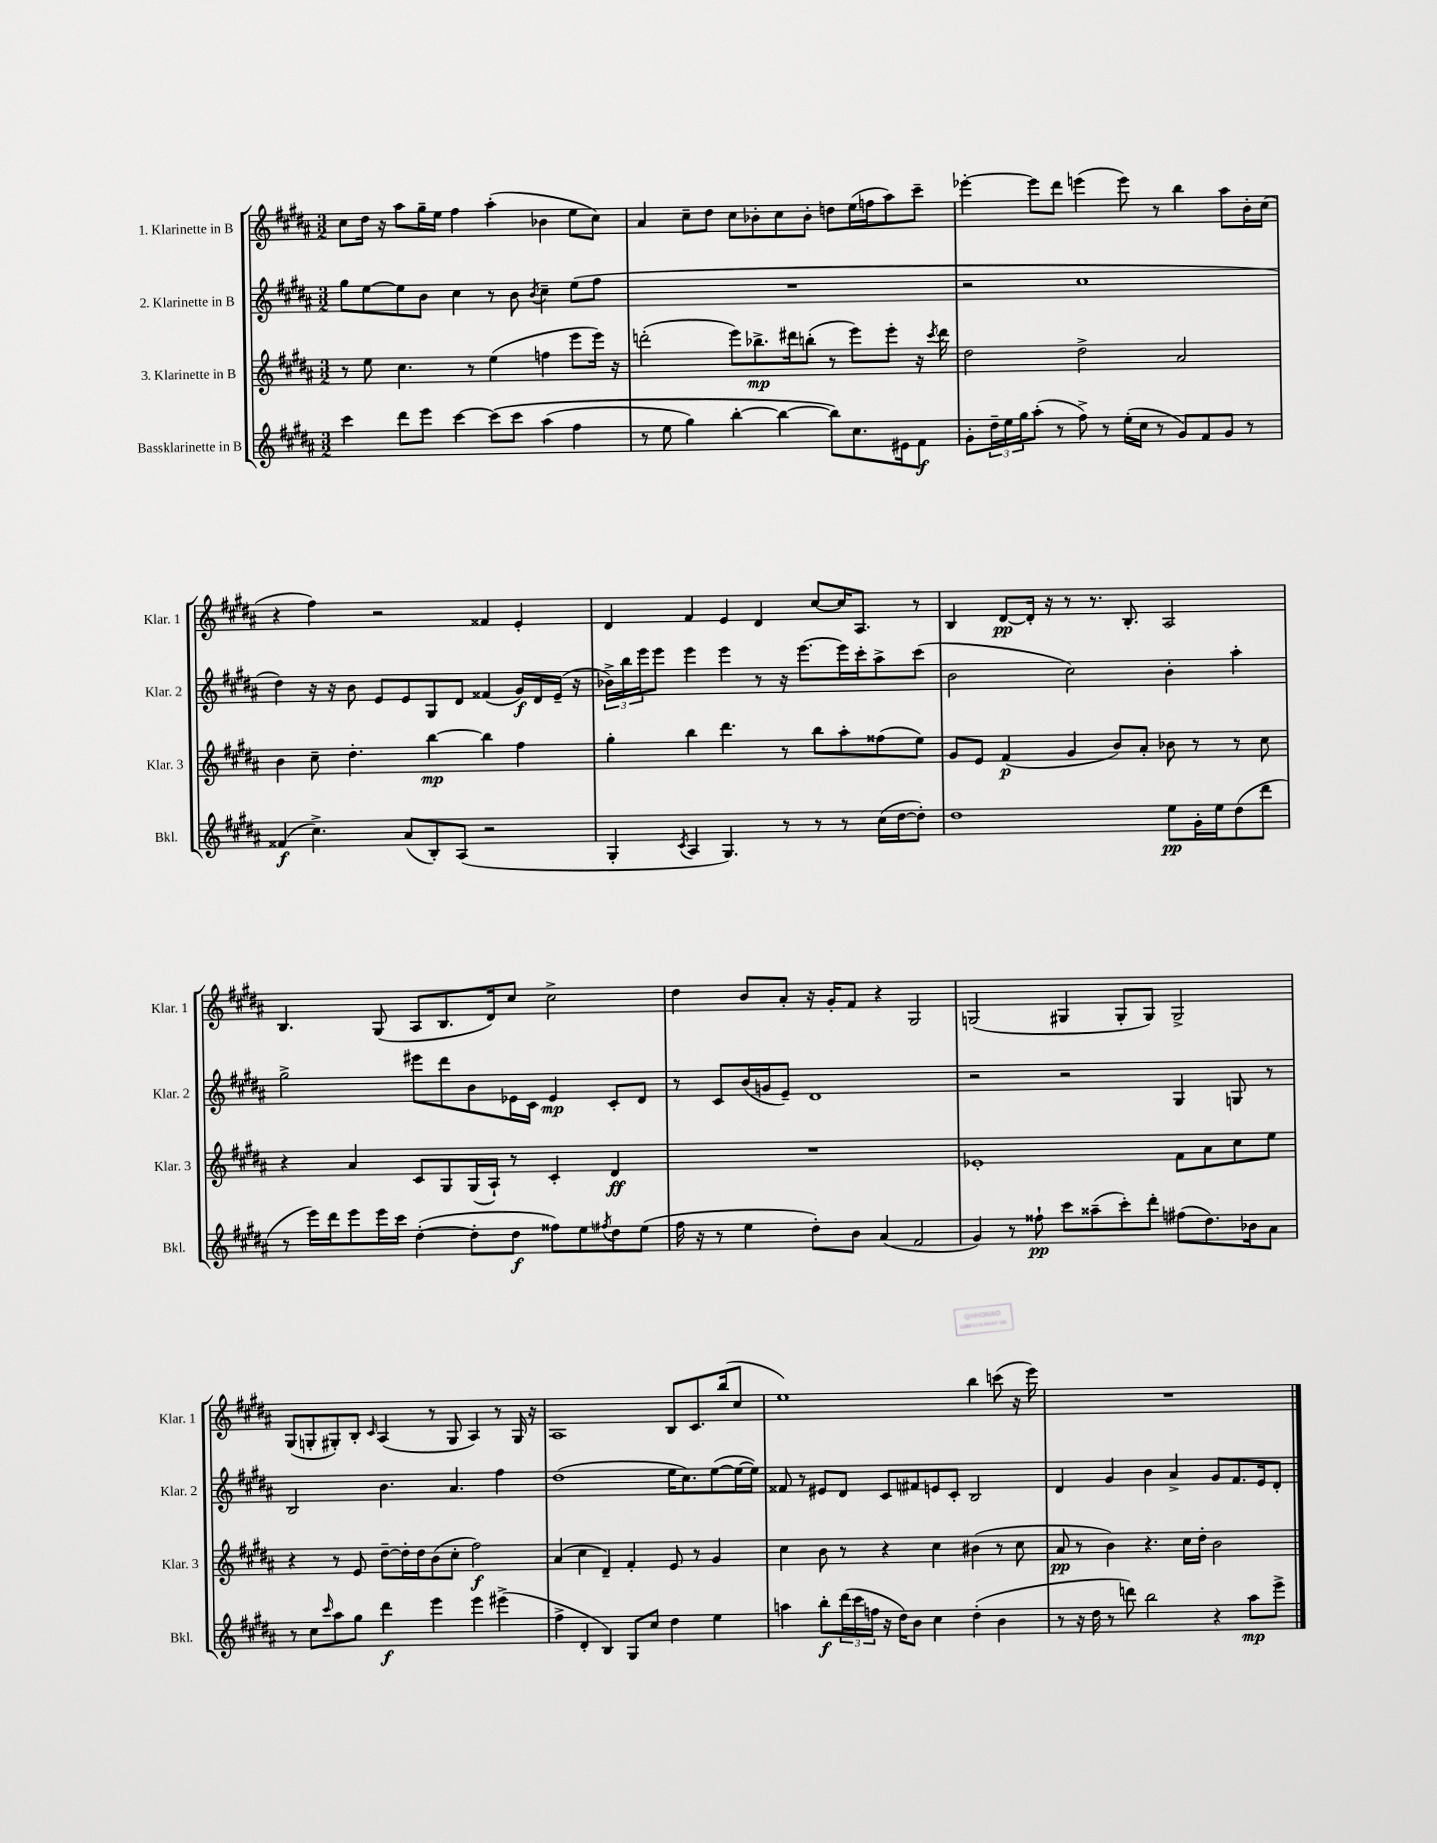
<<
\new StaffGroup <<
\new Staff = "s0" \with { instrumentName = "1. Klarinette in B" shortInstrumentName = "Klar. 1" } {
    \clef treble \key b \major \numericTimeSignature \time 3/2
    cis''8 dis''16 r16 ais''8 gis''16-- e''16 fis''4 ais''4-.( bes'4 e''8 cis''8) |
    ais'4 cis''8-- dis''8 cis''8 bes'8-. cis''8 bes'8-. d''8 e''16( f''16 ais''8) cis'''8-- |
    ees'''4~-. ees'''8 dis'''8 e'''4( e'''8) r8 b''4 ais''8 b'16-. cis''16( |
    r4 fis''4) r2 fisis'4 e'4-. |
    dis'4 fis'4 e'4 dis'4 cis''8~ cis''16 ais8. r8 |
    b4 dis'8~\pp dis'16-. r16 r8 r8. b8.-. ais2 |
    b4. gis8( ais8 b8. dis'16) cis''8 cis''2-> |
    dis''4 b'8 ais'8-. r16 gis'16-. fis'8 r4 gis2 |
    g2( gis4 gis8-. gis8) gis2-> |
    gis8( g8-. gis8-.) b8-. \grace { cis'16 } ais4( r8 gis8 ais4) r8 gis16 r16 |
    ais1 b8 cis'8. b''16( cis''8 |
    e''1) b''4 c'''8( r16 e'''16) |
    R1. \bar "|." |
}
\new Staff = "s1" \with { instrumentName = "2. Klarinette in B" shortInstrumentName = "Klar. 2" } {
    \clef treble \key b \major \numericTimeSignature \time 3/2
    gis''8 e''8~ e''8 b'8 cis''4 r8 b'8 \acciaccatura { b'8 } cis''4-- e''8( fis''8 |
    R1. |
    r2 cis''1 |
    dis''4) r16 r16 b'8 e'8 e'8 gis8 dis'8 fisis'4( gis'16\f) dis'16 e'16--( r16 |
    \tuplet 3/2 { bes'16->) b''16 e'''16 } e'''8 e'''4 e'''4 r8 r16 e'''8.~ e'''16 cis'''16-. ais''8-> cis'''8( |
    b'2 cis''2) b'4-. ais''4-. |
    gis''2-> eis'''8 dis'''8 b'8 ees'16 cis'16 ees'4\mp cis'8-. dis'8 |
    r8 cis'8 b'16( g'16 e'8--) dis'1 |
    r2 r2 gis4 g8 r8 |
    b2 b'4. ais'4. fis''4 |
    dis''1( e''16 cis''8.) e''8~( e''16~ e''16) |
    fisis'8 r8 eis'8 dis'8 cis'8 fis'8 e'8 cis'8-. b2 |
    dis'4 gis'4 b'4 ais'4-> gis'8 fis'8. e'16 dis'8-. \bar "|." |
}
\new Staff = "s2" \with { instrumentName = "3. Klarinette in B" shortInstrumentName = "Klar. 3" } {
    \clef treble \key b \major \numericTimeSignature \time 3/2
    r8 e''8 cis''4. r8 e''4( f''4 e'''8 e'''16) r16 |
    d'''2-.( e'''8) bes''8.->\mp dis'''16 b''8-.( r8 e'''8) e'''8-. r16 \acciaccatura { cis'''8 } dis'''16 |
    dis''2 dis''2-> ais'2 |
    b'4 cis''8-- dis''4.-. b''4~\mp b''4 fis''4 |
    gis''4-. b''4 dis'''4. r8 b''8 ais''8-. fisis''8( e''8) |
    gis'8 e'8 fis'4\p( gis'4 b'8) ais'8-. bes'8 r8 r8 cis''8 |
    r4 ais'4 cis'8 gis8 gis16( ais16-!) r8 cis'4-. dis'4\ff |
    R1. |
    ees'1-. fis'8 ais'8 cis''8 e''8 |
    r4 r8 e'8 dis''8~-- dis''16-. dis''16 b'8( cis''8-. fis''2\f) |
    ais'4( cis''4 dis'4--) fis'4-. e'8 r8 gis'4 |
    cis''4 b'8 r8 r4 cis''4 bis'4( r8 cis''8 |
    ais'8\pp r8 b'4) r4. cis''16 dis''16-. b'2 \bar "|." |
}
\new Staff = "s3" \with { instrumentName = "Bassklarinette in B" shortInstrumentName = "Bkl." } {
    \clef treble \key b \major \numericTimeSignature \time 3/2
    cis'''4 dis'''8 e'''8 cis'''4~ cis'''8\( cis'''8 ais''4( fis''4 |
    r8 e''8 gis''4) b''4~-. b''4~ b''8\) cis''8. eis'16 fis'8\f |
    gis'8-. \tuplet 3/2 { dis''16-- e''16 gis''16 } ais''8-.( r8 fis''8->) r8 e''16-.( cis''16 r8 gis'8) fis'8 gis'8 r8 |
    fisis'4\f( cis''4.->) ais'8( b8-.) ais8( r2 |
    gis4-. \acciaccatura { cis'8 } ais4 gis4.) r8 r8 r8 cis''16( dis''16~ dis''8-.) |
    dis''1 e''8\pp gis'16-. e''16 dis''8( dis'''8 |
    r8 e'''16) dis'''16 e'''8 e'''16 cis'''16 dis''4~-.( dis''8-. dis''8\f fisis''8) e''8 \acciaccatura { fis''8 } dis''8 e''8( |
    fis''16 r16 r8 e''4 dis''8-.) b'8 ais'4( fis'2 |
    gis'4) r8 fisis''8-!\pp cis'''8 aisis''8--( cis'''8-.) dis'''8-. fis''8( dis''8.) bes'16 ais'8 |
    r8 cis''8 \grace { cis'''16 } ais''8 gis''8 dis'''4\f e'''4 e'''4 eis'''4->( |
    fis''4-> dis'4-. b4) gis8 cis''8 dis''4 e''4 |
    a''4 b''8-.\f \tuplet 3/2 { dis'''16( cis'''16 f''16 } r16 dis''16) b'8 cis''4 dis''4-.( b'4 |
    r8 r16 dis''16 r8 d'''8) b''2 r4 ais''8\mp e'''8-> \bar "|." |
}
>>
>>
\layout { \context { \Score \remove "Bar_number_engraver" } }
